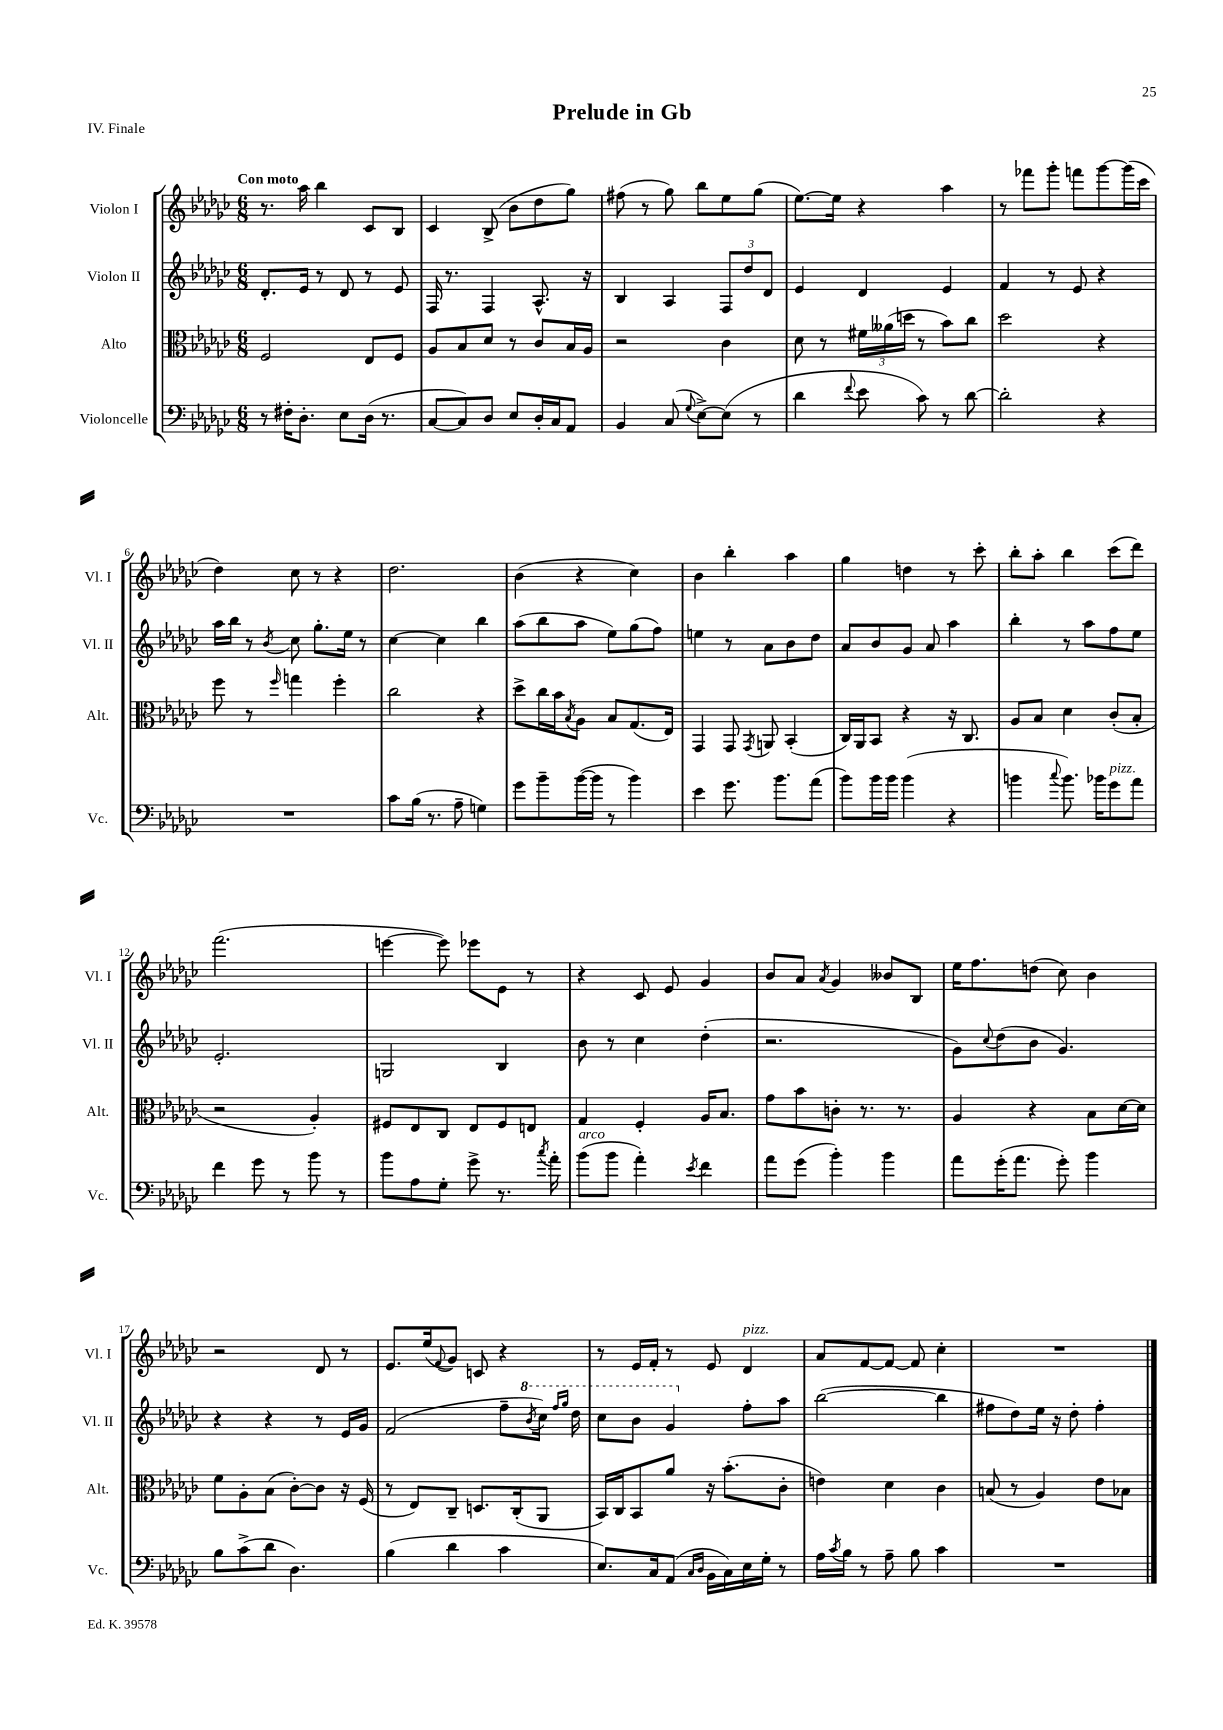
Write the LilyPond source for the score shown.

\header { title = "Prelude in Gb" piece = "IV. Finale" }
<<
\new StaffGroup <<
\new Staff = "s0" \with { instrumentName = "Violon I" shortInstrumentName = "Vl. I" } {
    \clef treble \key ges \major \numericTimeSignature \time 6/8 \tempo "Con moto"
    r8. aes''16 bes''4 ces'8 bes8 |
    ces'4 bes8->( bes'8 des''8 ges''8) |
    fis''8( r8 ges''8) bes''8 ees''8 ges''8( |
    ees''8.~) ees''16 r4 aes''4 |
    r8 fes'''8 ges'''8-. f'''8 ges'''8~ ges'''16( ces'''16 |
    des''4) ces''8 r8 r4 |
    des''2. |
    bes'4( r4 ces''4) |
    bes'4 bes''4-. aes''4 |
    ges''4 d''4 r8 ces'''8-. |
    bes''8-. aes''8-. bes''4 ces'''8( des'''8) |
    f'''2.( |
    e'''4~ e'''8) ees'''8 ees'8 r8 |
    r4 ces'8 ees'8 ges'4 |
    bes'8 aes'8 \acciaccatura { aes'8 } ges'4 beses'8 bes8 |
    ees''16 f''8. d''8( ces''8) bes'4 |
    r2 des'8 r8 |
    ees'8. ees''16( \appoggiatura { f'8 } ges'8) c'8 r4 |
    r8 ees'16 f'16-. r8 ees'8 des'4^\markup { \italic "pizz." } |
    aes'8 f'8~ f'8~ f'8 ces''4-. |
    R2. \bar "|." |
}
\new Staff = "s1" \with { instrumentName = "Violon II" shortInstrumentName = "Vl. II" } {
    \clef treble \key ges \major \numericTimeSignature \time 6/8
    des'8.-. ees'16 r8 des'8 r8 ees'8 |
    f16 r8. f4 aes8.-^ r16 |
    bes4 aes4 \tuplet 3/2 { f8 des''8 des'8 } |
    ees'4 des'4 ees'4 |
    f'4 r8 ees'8 r4 |
    aes''16 bes''16 r8 \acciaccatura { bes'8 } ces''8 ges''8.-. ees''16 r8 |
    ces''4~ ces''4 bes''4 |
    aes''8( bes''8 aes''8 ees''8) ges''8( f''8) |
    e''4 r8 aes'8 bes'8 des''8 |
    aes'8 bes'8 ges'8 aes'8 aes''4 |
    bes''4-. r8 aes''8 f''8 ees''8 |
    ees'2.-. |
    g2 bes4 |
    bes'8 r8 ces''4 des''4-.( |
    r2. |
    ges'8) \appoggiatura { ces''8 } des''8( bes'8 ges'4.) |
    r4 r4 r8 ees'16 ges'16 |
    f'2( f''8-- \ottava #1 \acciaccatura { bes''8 } ces'''16) \grace { f'''16 ges'''16 } des'''16 |
    ces'''8 bes''8 ges''4 \ottava #0 f''8-. aes''8 |
    bes''2~( bes''4 |
    fis''8 des''8) ees''16 r16 des''8-. fis''4-. \bar "|." |
}
\new Staff = "s2" \with { instrumentName = "Alto" shortInstrumentName = "Alt." } {
    \clef alto \key ges \major \numericTimeSignature \time 6/8
    f2 ees8 f8 |
    aes8 bes8 des'8 r8 ces'8 bes16 aes16 |
    r2 ces'4 |
    des'8 r8 \tuplet 3/2 { fis'16 aeses'16( d''16 } r8 bes'8) ces''8 |
    des''2 r4 |
    f''8 r8 \grace { f''16 } g''4 f''4-. |
    ces''2 r4 |
    des''8-> ces''16 bes'16 \acciaccatura { bes8 } aes8 bes8 ges8.( ees16) |
    ges,4 ges,8 \acciaccatura { ges,8 } a,8 bes,4-.( |
    ces16) aes,16 bes,8 r4 r16 ces8. |
    aes8 bes8 des'4 ces'8-.( bes8-. |
    r2 aes4-.) |
    fis8 ees8 ces8 ees8 fis8 e8 |
    ges4 f4-. aes16 bes8. |
    ges'8 bes'8 c'8-. r8. r8. |
    aes4 r4 bes8 des'16~ des'16 |
    f'8 aes8-. bes8( ces'8~-.) ces'8 r16 f16( |
    r8 ees8) ces8-- d8. ces16-.( aes,8 |
    bes,16) ces16 bes,8 aes'8 r16 bes'8.-.( ces'8-. |
    e'4) des'4 ces'4 |
    b8( r8 aes4) ees'8 bes8 \bar "|." |
}
\new Staff = "s3" \with { instrumentName = "Violoncelle" shortInstrumentName = "Vc." } {
    \clef bass \key ges \major \numericTimeSignature \time 6/8
    r8 fis16-. des8.-. ees8 des16( r8. |
    ces8~ ces8) des8 ees8 des16-. ces16 aes,8 |
    bes,4 ces8( \appoggiatura { ges8 } ees8~->) ees8( r8 |
    des'4 \appoggiatura { f'8 } ees'8 ces'8) r8 des'8~ |
    des'2-. r4 |
    R2. |
    ces'8 bes16( r8. aes8-- g4) |
    ges'8 bes'8-- bes'16~( bes'16 r8 bes'4) |
    ees'4 ges'8. bes'8. aes'8( |
    bes'8) bes'16 bes'16 bes'4( r4 |
    b'4 \appoggiatura { ces''8 } b'8.) bes'16 ges'8^\markup { \italic "pizz." } aes'8 |
    f'4 ges'8 r8 bes'8 r8 |
    bes'8 aes8 ges8-. ges'8-> r8. \acciaccatura { ces''8 } aes'16-. |
    bes'8^\markup { \italic "arco" }( bes'8 aes'4-.) \acciaccatura { ees'8 } f'4 |
    aes'8 ges'8( bes'4-.) bes'4 |
    aes'8 ges'16-.( aes'8. ges'8-.) bes'4 |
    bes8 ces'8->( des'8 des4.) |
    bes4( des'4 ces'4 |
    ees8.) ces16 aes,8( \grace { ces16 des16 } bes,16 ces16) ees16 ges16-. r8 |
    aes16 \acciaccatura { ces'8 } bes16 r8 aes8-- bes8 ces'4 |
    R2. \bar "|." |
}
>>
>>
